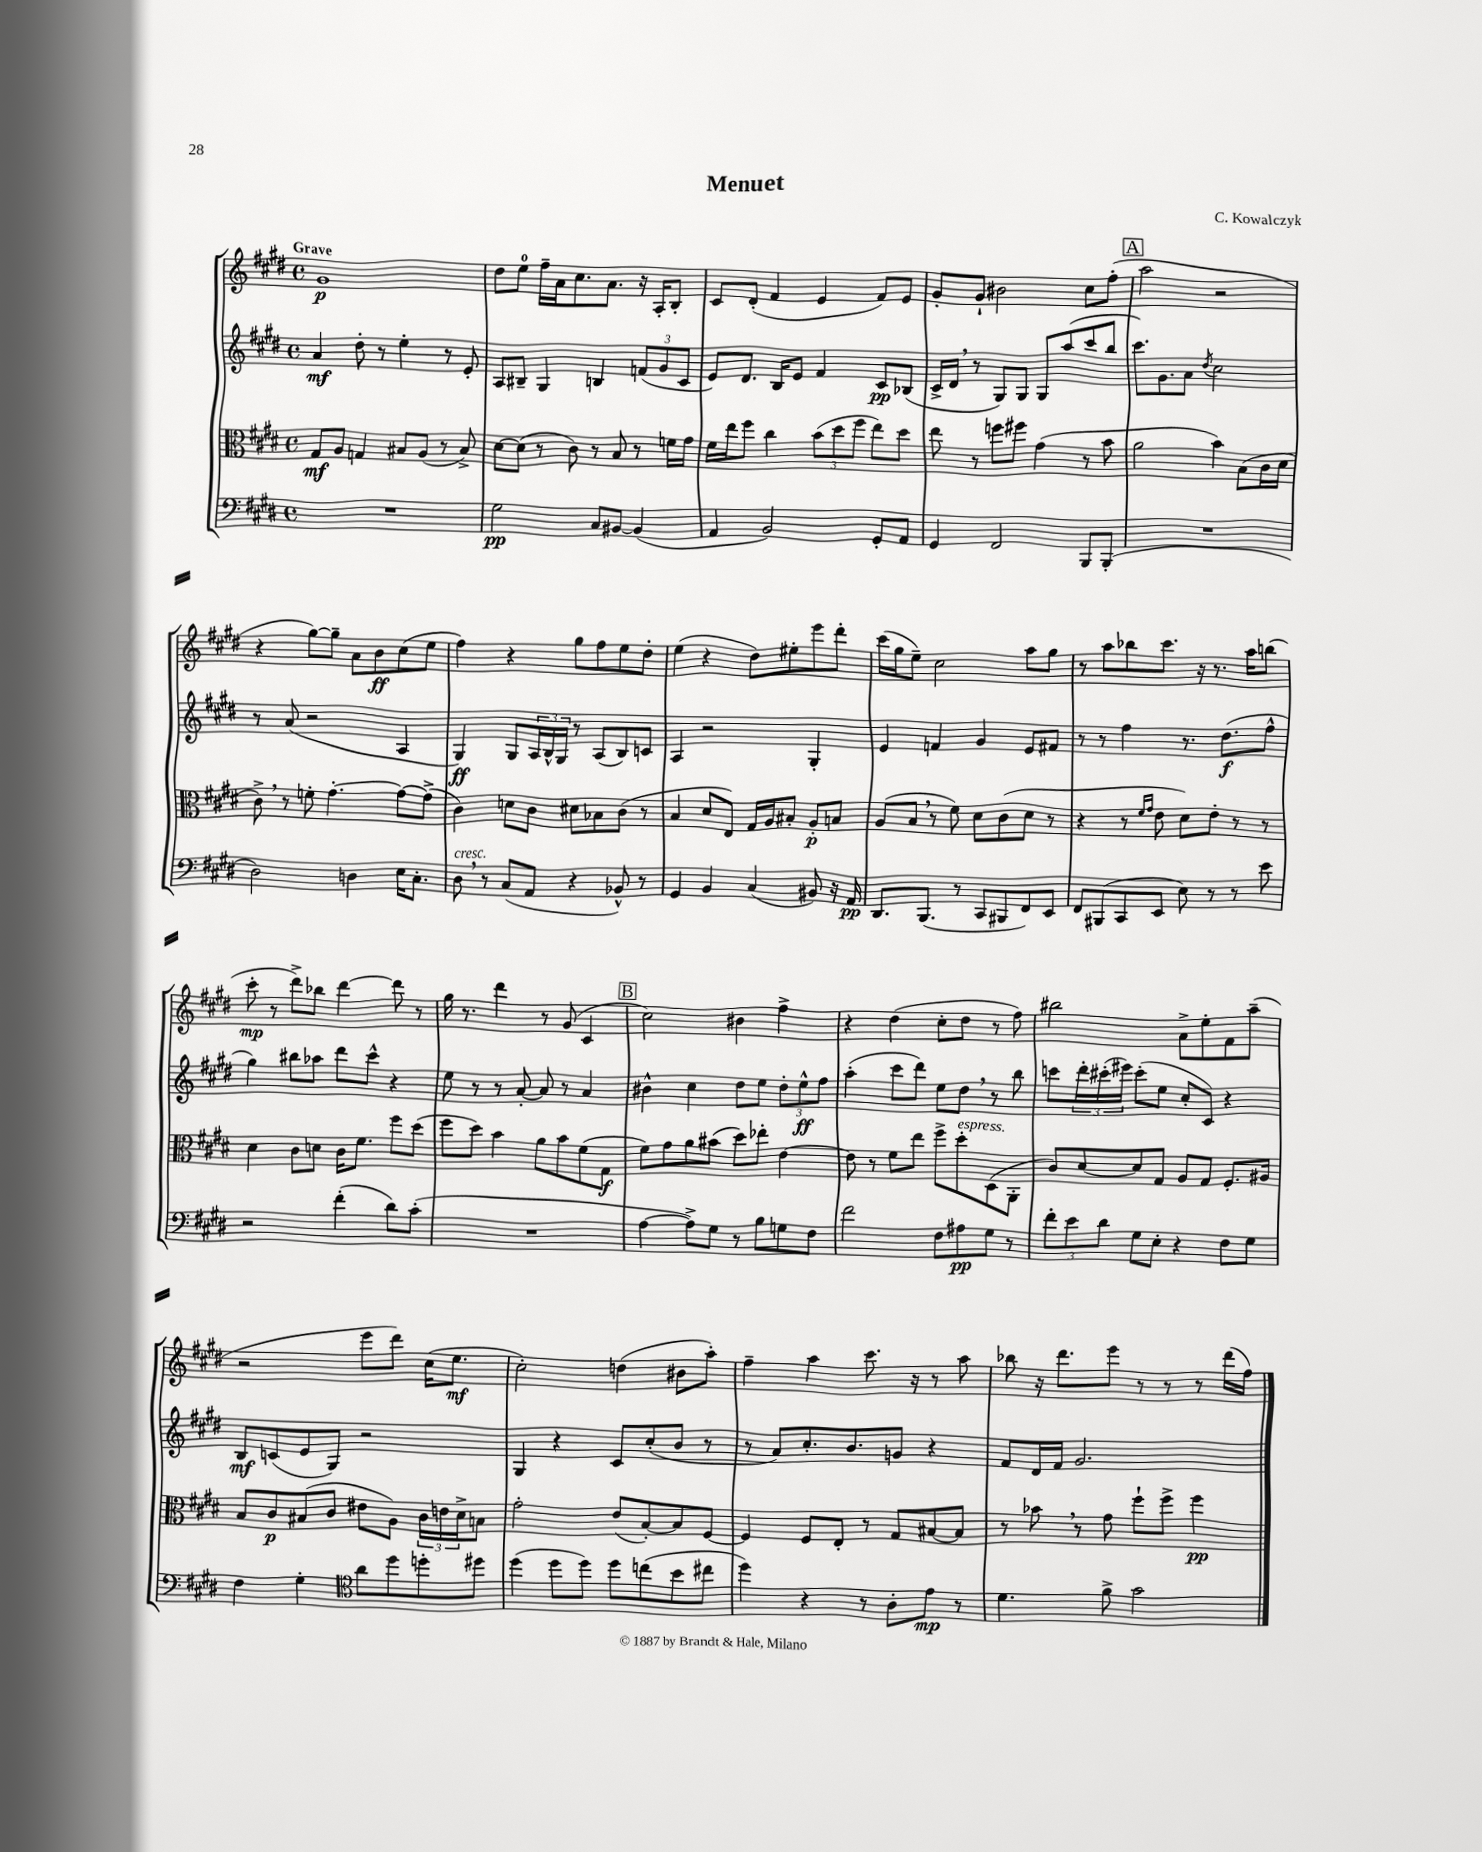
\header { title = "Menuet" composer = "C. Kowalczyk" }
<<
\new StaffGroup <<
\new Staff = "s0" {
    \clef treble \key e \major \defaultTimeSignature \time 4/4 \tempo "Grave"
    gis'1\p |
    dis''8 e''8-0 fis''16-- a'16 cis''8. a'8. r16 a16-. b8-. |
    cis'8 dis'8-.( fis'4 e'4 fis'8) e'8 |
    gis'8-. gis'8-! bis'2 cis''8 fis''8-.( |
    \mark \markup { \box "A" } a''2 r2 |
    r4 gis''8~) gis''8-- a'8 b'8\ff cis''8( e''8 |
    fis''4) r4 gis''8 fis''8 e''8 dis''8-. |
    e''4( r4 dis''8) eis''8-. e'''8 dis'''8-. |
    cis'''16( gis''16 e''8--) cis''2 a''8 gis''8 |
    r8 a''8 bes''8 cis'''8. r16 r8. a''16 b''8( |
    cis'''8-.\mp r8 dis'''8->) bes''8 dis'''4~ dis'''8 r8 |
    gis''16 r8. dis'''4 r8 gis'8( cis'4 |
    \mark \markup { \box "B" } cis''2) bis'4 fis''4-> |
    r4 dis''4( cis''8-. dis''8 r8 fis''8) |
    bis''2 a'8-> e''8-. fis'8 a''8--( |
    r2 e'''8 dis'''8) cis''16( e''8.\mf |
    cis''2-.) d''4( bis'8 a''8-.) |
    fis''4-- a''4 cis'''8. r16 r8 a''8 |
    bes''8 r16 dis'''8. e'''8 r8 r8 r8 dis'''16( fis''16) \bar "|." |
}
\new Staff = "s1" {
    \clef treble \key e \major \defaultTimeSignature \time 4/4
    a'4\mf dis''8-. r8 e''4-. r8 e'8-. |
    a8 bis8-- gis4 b4 \tuplet 3/2 { f'8( gis'8 cis'8 } |
    e'8) dis'8. b16 e'8 fis'4 cis'8\pp bes8( |
    cis'16-> dis'16 \breathe r8 gis8) gis8 gis8 a''8( cis'''8 b''8 |
    \mark \markup { \box "A" } cis'''8.) gis'8. a'8 \acciaccatura { dis''8 } cis''2 |
    r8 a'8( r2 a4 |
    gis4\ff) gis8 \tuplet 3/2 { a16 b16-^ gis16 } r8 a8( b8) c'8 |
    a4 r2 gis4-. |
    e'4 f'4 gis'4 e'8 fis'8 |
    r8 r8 fis''4 r8. dis''8.\f( fis''8-^ |
    gis''4) bis''8 aes''8 dis'''8 cis'''8-^ r4 |
    e''8 r8 r8 a'8~-. a'8 r8 a'4 |
    \mark \markup { \box "B" } bis'4-^ cis''4 dis''8 e''8 \tuplet 3/2 { dis''8-. e''8-^\ff fis''8 } |
    a''4-.( cis'''8 dis'''8) e''8 dis''8 \breathe r8 b''8 |
    c'''8 \tuplet 3/2 { dis'''16-. cis'''16-.( eis'''16) } cis'''8-.( e''8 cis''8-. cis'8) r4 |
    b8\mf c'8( e'8 gis8) r2 |
    gis4 r4 cis'8 cis''8-.( b'8 r8 |
    r8 a'8) cis''8.-. b'8. g'8 r4 |
    fis'8 dis'16 fis'16 gis'2. \bar "|." |
}
\new Staff = "s2" {
    \clef alto \key e \major \defaultTimeSignature \time 4/4
    gis8\mf a8 g4 bis8 a8( r8 bis8->) |
    dis'8~ dis'8( r8 cis'8) r8 b8 r8 f'16 gis'16 |
    fis'16 e''16 fis''8 cis''4 \tuplet 3/2 { b'8( dis''8 fis''8 } e''8) dis''8 |
    e''8 r8 f''8 fis''8 gis'4( r8 b'8 |
    \mark \markup { \box "A" } a'2 b'4) b8( cis'16 dis'16 |
    cis'8->) \breathe r8 f'8-. gis'4.~-. gis'8~ gis'8->( |
    cis'4) d'8 cis'8 dis'8 bes8 cis'8( r8 |
    b4 dis'8 e8) gis16 a16 bis8-. a8-.\p b8 |
    a8( b8 \breathe r8 fis'8) dis'8 cis'8( dis'8 r8 |
    r4 r8 \grace { fis'16 gis'16 } e'8 dis'8) e'8-. r8 r8 |
    dis'4 cis'8 d'8 cis'16 fis'8. fis''8 dis''8( |
    fis''8 dis''8) b'4 a'8 b'8 fis'8( gis8\f |
    \mark \markup { \box "B" } fis'8) gis'8 a'8 bis'8( dis''8) ees''8-. e'4~ |
    e'8 r8 fis'8 e''8 fis''8-> dis''8-.^\markup { \italic "espress." } dis8( a,8-. |
    cis'8) dis'8~ dis'8 gis8 a8 gis8 fis8.-. ais16 |
    b8 cis'8\p bis8( cis'8 eis'8 a8) \tuplet 3/2 { cis'16 e'16 dis'16-> } b8 |
    gis'2-. e'8( b8~-.) b8 fis8~ |
    fis4 fis8 e8-. r8 gis8 bis8~ bis8 |
    r8 bes'8 \breathe r8 gis'8 fis''8-! fis''8-> fis''4\pp \bar "|." |
}
\new Staff = "s3" {
    \clef bass \key e \major \defaultTimeSignature \time 4/4
    R1 |
    gis2\pp cis8 bis,8~ bis,4( |
    a,4 b,2) gis,8-. a,8 |
    gis,4 fis,2 b,,8 b,,8-.( |
    \mark \markup { \box "A" } R1 |
    dis2) d4 e16 cis8.-. |
    dis8^\markup { \italic "cresc." } \breathe r8 cis8( a,8 r4 bes,8-^) r8 |
    gis,4 b,4 cis4( bis,8) r16 a,16\pp |
    dis,8. b,,8.( r8 cis,8 bis,,8 fis,8) e,8 |
    fis,8 bis,,8( cis,8 e,8 e8) r8 r8 e'8 |
    r2 fis'4-.( dis'8) cis'8-.( |
    R1 |
    \mark \markup { \box "B" } a4~ a8->) gis8 r8 b8 g8 fis8 |
    fis'2 fis8 ais8\pp gis8 r8 |
    \tuplet 3/2 { fis'8-. e'8 dis'8 } gis8 e8-. r4 fis8 gis8 |
    fis4 gis4-. \clef tenor a'8 dis''8 d''8-. dis''8 |
    dis''4( dis''8 dis''8) dis''8 c''8( b'8 cis''8 |
    dis''4) r4 r8 a8-. e'8\mp r8 |
    dis'4. fis'8-> gis'2 \bar "|." |
}
>>
>>
\layout { \context { \Score \remove "Bar_number_engraver" } }
